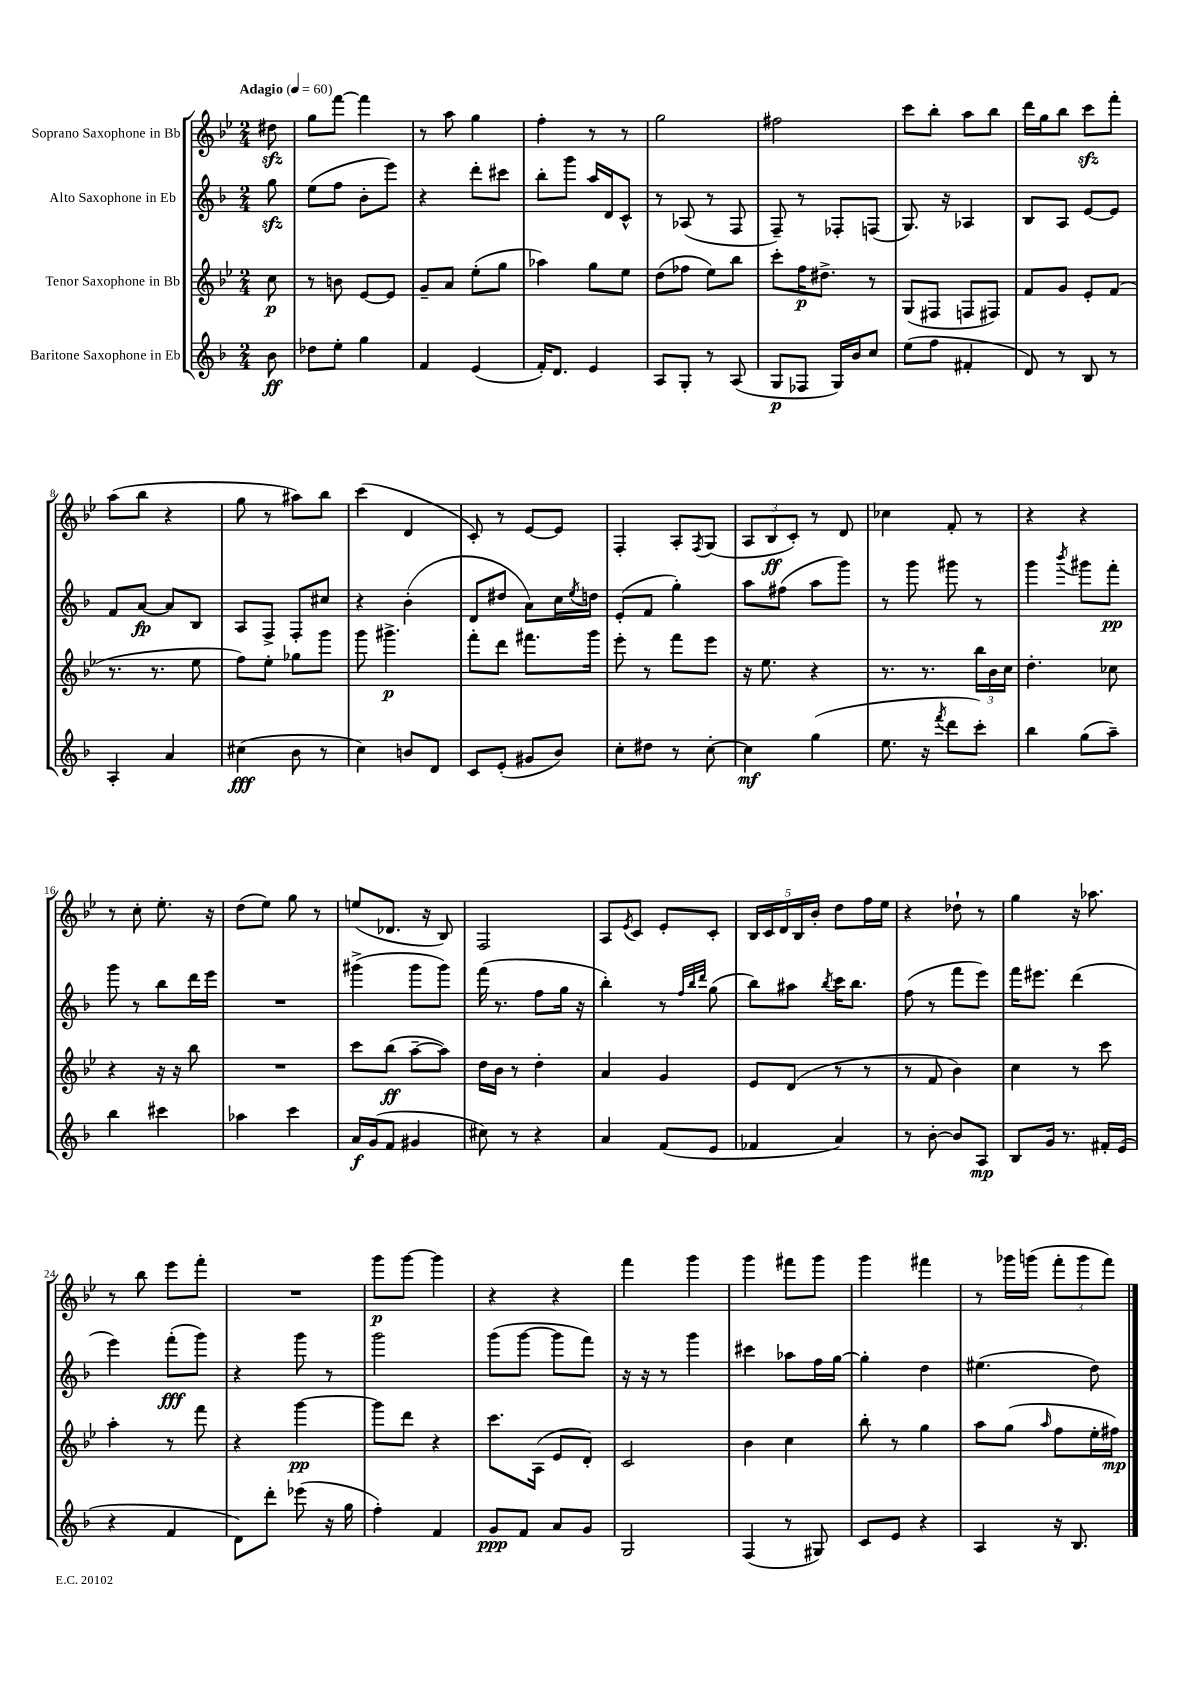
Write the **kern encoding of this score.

**kern	**dynam	**kern	**dynam	**kern	**dynam	**kern	**dynam
*part4	*part4	*part3	*part3	*part2	*part2	*part1	*part1
*staff4	*staff4	*staff3	*staff3	*staff2	*staff2	*staff1	*staff1
*I"Baritone Saxophone in Eb	*	*I"Tenor Saxophone in Bb	*	*I"Alto Saxophone in Eb	*	*I"Soprano Saxophone in Bb	*
*clefG2	*	*clefG2	*	*clefG2	*	*clefG2	*
*k[b-]	*	*k[b-e-]	*	*k[b-]	*	*k[b-e-]	*
*M2/4	*	*M2/4	*	*M2/4	*	*M2/4	*
*MM60	*	*MM60	*	*MM60	*	*MM60	*
=	=	=	=	=	=	=	=
!	!	!	!	!	!	!LO:TX:a:B:t=Adagio	!
8b-\	ff	8cc\	p	8ggzz\	.	8dd#Xzz\	.
=1	=1	=1	=1	=1	=1	=1	=1
8dd-X\L	.	8r	.	(8ee\L	.	8gg\L	.
8ee'\J	.	8bn\	.	8ff\J	.	[8fff\J	.
4gg\	.	[8e-/L	.	8b-'\L	.	4fff\]	.
.	.	8e-/J]	.	8eee\J)	.	.	.
=2	=2	=2	=2	=2	=2	=2	=2
4f/	.	8g~/L	.	4r	.	8r	.
.	.	8a/J	.	.	.	8aa\	.
(4e/	.	(8ee-'\L	.	8ddd'\L	.	4gg\	.
.	.	8gg\J	.	8ccc#X\J	.	.	.
=3	=3	=3	=3	=3	=3	=3	=3
16f'/KL)	.	4aa-X\)	.	8bb-'\L	.	4ff'\	.
8.d/J	.	.	.	.	.	.	.
.	.	.	.	8ggg\J	.	.	.
4e/	.	8gg\L	.	16aa/LL	.	8r	.
.	.	.	.	16d/J	.	.	.
.	.	8ee-\J	.	8c^^/J	.	8r	.
=4	=4	=4	=4	=4	=4	=4	=4
8A/L	.	(8dd\L	.	8r	.	2gg\	.
8G'/J	.	8ff-X\J	.	(8A-X/	.	.	.
8r	.	8ee-\L)	.	8r	.	.	.
(8A/	.	8bb-\J	.	8F/	.	.	.
=5	=5	=5	=5	=5	=5	=5	=5
8G/L	p	8ccc'\L	.	8F~/)	.	2ff#X\	.
8F-X/J	.	16ff\K	p	8r	.	.	.
.	.	8.dd#X^\J	.	.	.	.	.
16G/LL)	.	.	.	8F-X'/L	.	.	.
16b-/J	.	.	.	.	.	.	.
8cc/J	.	8r	.	(8Fn/J	.	.	.
=6	=6	=6	=6	=6	=6	=6	=6
(8ee\L	.	(8G/L	.	8.G/)	.	8ccc\L	.
8ff\J	.	8F#X/J	.	.	.	8bb-'\J	.
.	.	.	.	16r	.	.	.
4f#X'/	.	8Fn/L	.	4A-X/	.	8aa\L	.
.	.	8F#X/J)	.	.	.	8bb-\J	.
=7	=7	=7	=7	=7	=7	=7	=7
8d/)	.	8f/L	.	8B-/L	.	16ddd\LL	.
.	.	.	.	.	.	16gg\J	.
8r	.	8g/J	.	8A/J	.	8bb-\J	.
8B-/	.	8e-'/L	.	[8e/L	.	8ccczz\L	.
8r	.	(8f/J	.	8e/J]	.	8fff'\J	.
!!LO:LB:g=z
=8	=8	=8	=8	=8	=8	=8	=8
4A'/	.	8.r	.	8f/L	.	(8aa\L	.
.	.	.	.	[8a/J	fp	8bb-\J	.
.	.	8.r	.	.	.	.	.
4a/	.	.	.	8a/L]	.	4r	.
.	.	8ee-\	.	8B-/J	.	.	.
=9	=9	=9	=9	=9	=9	=9	=9
(4cc#X\	fff	8ff\L)	.	8A/L	.	8gg\	.
.	.	8ee-'\J	.	8F^/J	.	8r	.
8b-\	.	8gg-X\L	.	8F'/L	.	8aa#X\L)	.
8r	.	8ggg\J	.	8cc#X/J	.	8bb-\J	.
=10	=10	=10	=10	=10	=10	=10	=10
4cc\)	.	8ggg\	.	4r	.	(4ccc\	.
.	.	4.ggg#X^\	p	.	.	.	.
8bn/L	.	.	.	(4b-'\	.	4d/	.
8d/J	.	.	.	.	.	.	.
=11	=11	=11	=11	=11	=11	=11	=11
8c/L	.	8fff'\L	.	8d/L	.	8c'/)	.
(8e'/J	.	8ddd\J	.	8dd#X/J	.	8r	.
8g#X/L	.	8.fff#X\L	.	8a\L)	.	[8e-/L	.
8b-/J)	.	.	.	16cc\L	.	8e-/J]	.
.	.	.	.	8qee/	.	.	.
.	.	16ggg\Jk	.	16ddn\JJ	.	.	.
=12	=12	=12	=12	=12	=12	=12	=12
8cc'\L	.	8eee-'\	.	(8e'/L	.	4F'/	.
8dd#X\J	.	8r	.	8f/J	.	.	.
8r	.	8fff\L	.	4gg'\)	.	8A'/L	.
.	.	.	.	.	.	8qF/	.
[8cc'\	.	8eee-\J	.	.	.	(8G/J	.
=13	=13	=13	=13	=13	=13	=13	=13
4cc\]	mf	16r	.	8aa\L	.	12A/L	.
.	.	8.ee-\	.	.	.	.	.
.	.	.	.	.	.	12B-/	ff
.	.	.	.	(8ff#X\J	.	.	.
.	.	.	.	.	.	12c'/J)	.
(4gg\	.	4r	.	8aa\L	.	8r	.
.	.	.	.	8ggg\J)	.	8d/	.
=14	=14	=14	=14	=14	=14	=14	=14
8.ee\	.	8.r	.	8r	.	4cc-X\	.
.	.	.	.	8ggg\	.	.	.
16r	.	8.r	.	.	.	.	.
8qfff/	.	.	.	.	.	.	.
8ddd\L	.	.	.	8ggg#X\	.	8f'/	.
8ccc'\J)	.	24bb-\LL	.	8r	.	8r	.
.	.	24b-\	.	.	.	.	.
.	.	24cc\JJ	.	.	.	.	.
=15	=15	=15	=15	=15	=15	=15	=15
4bb-\	.	4.dd'\	.	4ggg\	.	4r	.
.	.	.	.	8qbbb-/	.	.	.
(8gg\L	.	.	.	8ggg#X\L	.	4r	.
8aa~\J)	.	8cc-X\	.	8fff'\J	pp	.	.
!!LO:LB:g=z
=16	=16	=16	=16	=16	=16	=16	=16
4bb-\	.	4r	.	8ggg\	.	8r	.
.	.	.	.	8r	.	8cc'\	.
4ccc#X\	.	16r	.	8bb-\L	.	8.ee-'\	.
.	.	16r	.	.	.	.	.
.	.	8bb-\	.	16ddd\L	.	.	.
.	.	.	.	16eee\JJ	.	16r	.
=17	=17	=17	=17	=17	=17	=17	=17
4aa-X\	.	2r	.	2r	.	(8dd\L	.
.	.	.	.	.	.	8ee-\J)	.
4ccc\	.	.	.	.	.	8gg\	.
.	.	.	.	.	.	8r	.
=18	=18	=18	=18	=18	=18	=18	=18
16a/LL	f	8ccc\L	.	(4ggg#X^\	.	(8een/L	.
(16g/J	.	.	.	.	.	.	.
8f/J	.	(8bb-\J	ff	.	.	8.d-X/J	.
4g#X/	.	[8aa~\L	.	8ggg#\L	.	.	.
.	.	.	.	.	.	16r	.
.	.	8aa\J])	.	8ggg#\J)	.	8B-/)	.
=19	=19	=19	=19	=19	=19	=19	=19
8cc#X\)	.	16dd\LL	.	(16fff\	.	2F/	.
.	.	16b-\JJ	.	8.r	.	.	.
8r	.	8r	.	.	.	.	.
4r	.	4dd'\	.	8ff\L	.	.	.
.	.	.	.	16gg\Jk	.	.	.
.	.	.	.	16r	.	.	.
=20	=20	=20	=20	=20	=20	=20	=20
4a/	.	4a/	.	4bb-'\)	.	8A/L	.
.	.	.	.	.	.	8qe-/	.
.	.	.	.	.	.	8c/J	.
(8f/L	.	4g/	.	8r	.	8e-'/L	.
.	.	.	.	32qqff/LLL	.	.	.
.	.	.	.	32qqbb-/	.	.	.
.	.	.	.	32qqddd/JJJ	.	.	.
8e/J	.	.	.	(8gg\	.	8c'/J	.
=21	=21	=21	=21	=21	=21	=21	=21
4f-X/	.	8e-/L	.	8bb-\L)	.	20B-/LL	.
.	.	.	.	.	.	20c/	.
.	.	.	.	.	.	20d/	.
.	.	(8d/J	.	8aa#X\J	.	.	.
.	.	.	.	.	.	20B-/	.
.	.	.	.	.	.	20b-'/JJ	.
.	.	.	.	8qbb-/	.	.	.
4a/)	.	8r	.	16ccc\KL	.	8dd\L	.
.	.	.	.	8.bb-\J	.	.	.
.	.	8r	.	.	.	16ff\L	.
.	.	.	.	.	.	16ee-\JJ	.
=22	=22	=22	=22	=22	=22	=22	=22
8r	.	8r	.	(8ff\	.	4r	.
[8b-'\	.	8f/	.	8r	.	.	.
8b-/L]	.	4b-\)	.	8fff\L	.	8dd-X`\	.
8A/J	mp	.	.	8eee\J)	.	8r	.
=23	=23	=23	=23	=23	=23	=23	=23
8B-/L	.	4cc\	.	16fff\KL	.	4gg\	.
.	.	.	.	8.eee#X\J	.	.	.
16g/Jk	.	.	.	.	.	.	.
8.r	.	.	.	.	.	.	.
.	.	8r	.	(4ddd\	.	16r	.
.	.	.	.	.	.	8.aa-X\	.
16f#X'/LL	.	8ccc\	.	.	.	.	.
(16e/JJ	.	.	.	.	.	.	.
!!LO:LB:g=z
=24	=24	=24	=24	=24	=24	=24	=24
4r	.	4aa'\	.	4eee\)	.	8r	.
.	.	.	.	.	.	8bb-\	.
4f/	.	8r	.	(8fff'\L	fff	8eee-\L	.
.	.	8fff\	.	8ggg\J)	.	8fff'\J	.
=25	=25	=25	=25	=25	=25	=25	=25
8d\L)	.	4r	.	4r	.	2r	.
8ddd'\J	.	.	.	.	.	.	.
(8eee-X\	.	[4ggg\	pp	8ggg\	.	.	.
16r	.	.	.	8r	.	.	.
16gg\	.	.	.	.	.	.	.
=26	=26	=26	=26	=26	=26	=26	=26
4ff'\)	.	8ggg\L]	.	2ggg\	.	8ggg\L	p
.	.	8ddd\J	.	.	.	[8ggg\J	.
4f/	.	4r	.	.	.	4ggg\]	.
=27	=27	=27	=27	=27	=27	=27	=27
8g/L	ppp	8.ccc\L	.	(8ggg\L	.	4r	.
8f/J	.	.	.	[8ggg\J	.	.	.
.	.	(16A\Jk	.	.	.	.	.
8a/L	.	8e-/L	.	8ggg\L]	.	4r	.
8g/J	.	8d'/J)	.	8fff\J)	.	.	.
=28	=28	=28	=28	=28	=28	=28	=28
2G/	.	2c/	.	16r	.	4fff\	.
.	.	.	.	16r	.	.	.
.	.	.	.	8r	.	.	.
.	.	.	.	4ggg\	.	4ggg\	.
=29	=29	=29	=29	=29	=29	=29	=29
(4F/	.	4b-\	.	4ccc#X\	.	4ggg\	.
8r	.	4cc\	.	8aa-X\L	.	8fff#X\L	.
8G#X/)	.	.	.	16ff\L	.	8ggg\J	.
.	.	.	.	[16gg\JJ	.	.	.
=30	=30	=30	=30	=30	=30	=30	=30
8c/L	.	8bb-'\	.	4gg'\]	.	4ggg\	.
8e/J	.	8r	.	.	.	.	.
4r	.	4gg\	.	4dd\	.	4fff#X\	.
=31	=31	=31	=31	=31	=31	=31	=31
4A/	.	8aa\L	.	(4.ee#X\	.	8r	.
.	.	(8gg\J	.	.	.	16ggg-X\LL	.
.	.	.	.	.	.	(16gggn\JJ	.
.	.	16qqaa/	.	.	.	.	.
16r	.	8ff\L	.	.	.	12fff'\L	.
8.B-/	.	.	.	.	.	.	.
.	.	.	.	.	.	12ggg\	.
.	.	16ee-'\L	.	8dd\)	.	.	.
.	.	.	.	.	.	12fff\J)	.
.	.	16ff#X\JJ)	mp	.	.	.	.
==	==	==	==	==	==	==	==
*-	*-	*-	*-	*-	*-	*-	*-
